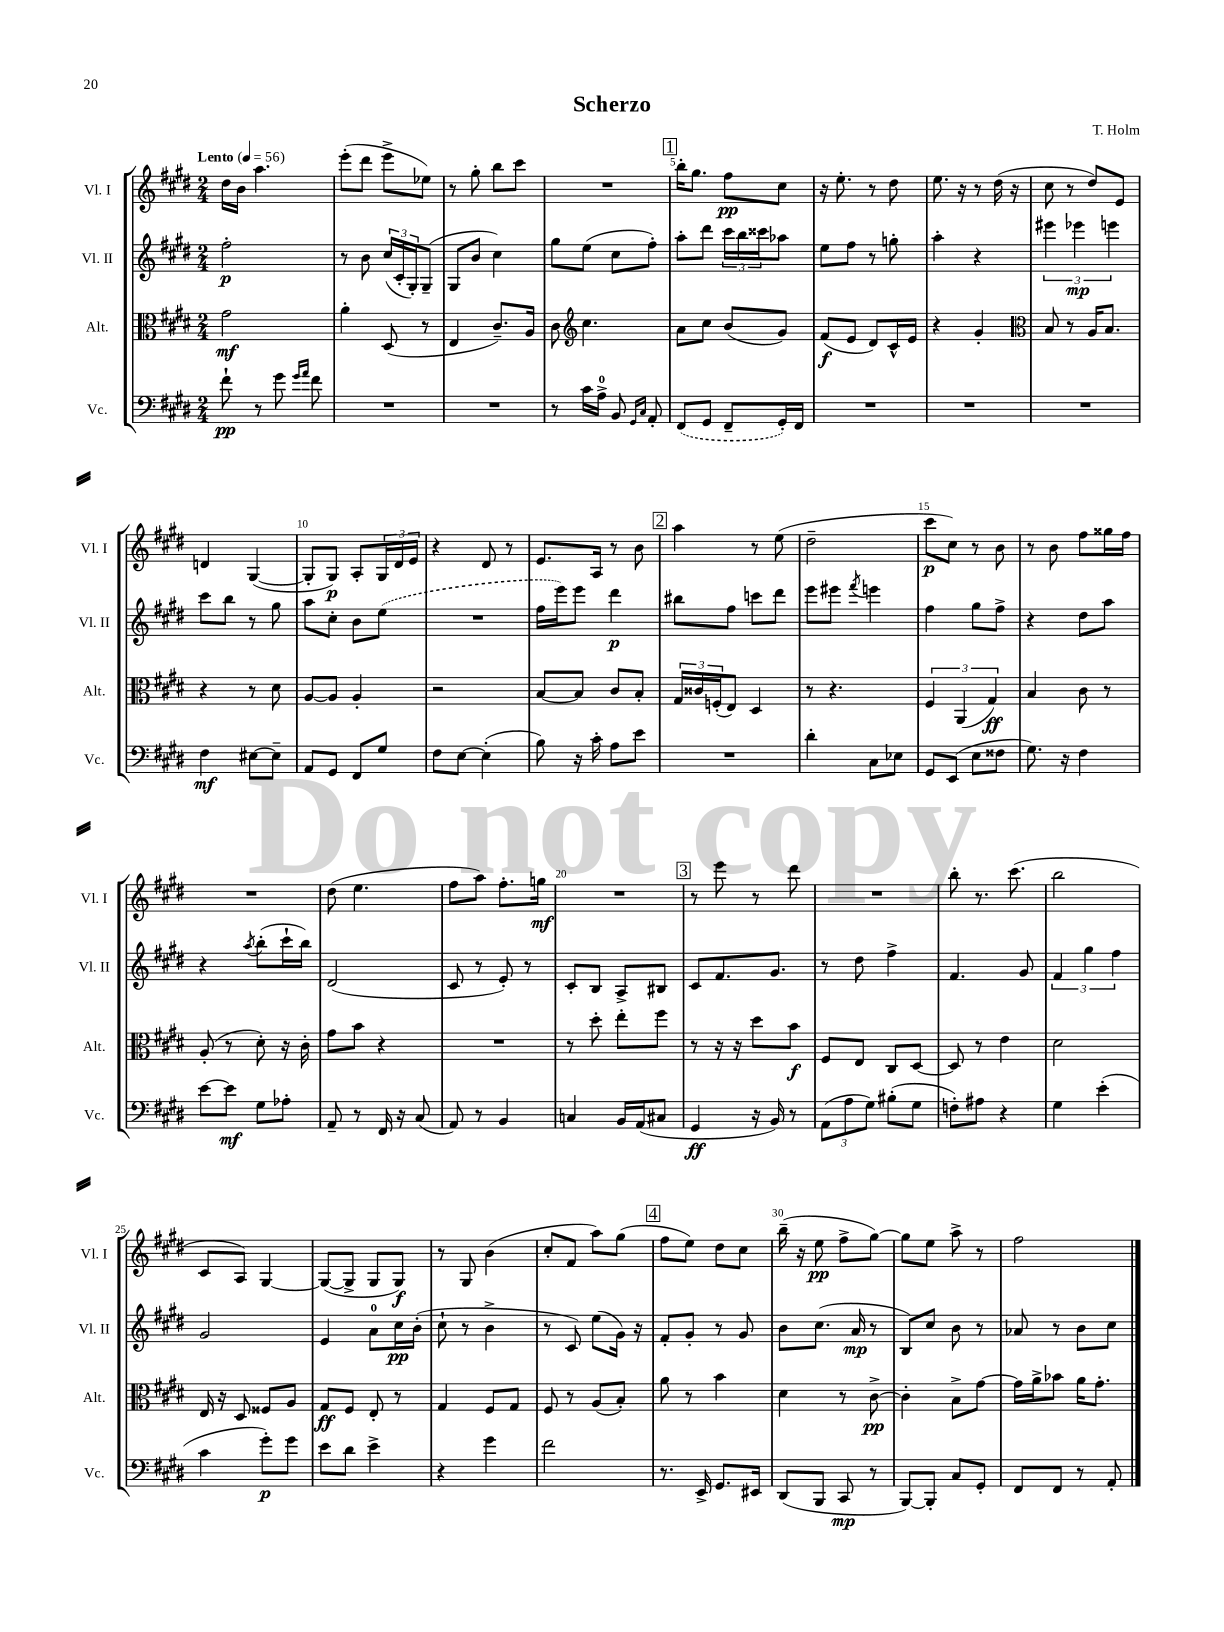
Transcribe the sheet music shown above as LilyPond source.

\header { title = "Scherzo" composer = "T. Holm" }
<<
\new StaffGroup <<
\new Staff = "s0" \with { instrumentName = "Vl. I" shortInstrumentName = "Vl. I" } {
    \clef treble \key e \major \numericTimeSignature \time 2/4 \tempo "Lento" 4 = 56
    dis''16 b'16 a''4. |
    e'''8-.( dis'''8 e'''8-> ees''8) |
    r8 gis''8-. b''8 cis'''8 |
    R2 |
    \mark \markup { \box "1" } b''16-. gis''8. fis''8\pp cis''8 |
    r16 e''8.-. r8 dis''8 |
    e''8. r16 r8 dis''16( r16 |
    cis''8 r8 dis''8) e'8 |
    d'4 gis4~( |
    gis8-. gis8\p) a8-. \tuplet 3/2 { gis16 dis'16 e'16 } |
    r4 dis'8 r8 |
    e'8. a16 r8 b'8 |
    \mark \markup { \box "2" } a''4 r8 e''8( |
    dis''2-- |
    cis'''8\p cis''8) r8 b'8 |
    r8 b'8 fis''8 gisis''16 fis''16 |
    R2 |
    dis''8( e''4. |
    fis''8 a''8) fis''8.-. g''16\mf |
    R2 |
    \mark \markup { \box "3" } r8 e'''8 r8 dis'''8 |
    R2 |
    b''8-. r8. cis'''8.( |
    b''2 |
    cis'8 a8) gis4~ |
    gis8~( gis8-> gis8 gis8\f) |
    r8 gis8 b'4( |
    cis''8-. fis'8 a''8) gis''8( |
    \mark \markup { \box "4" } fis''8 e''8) dis''8 cis''8 |
    b''16--( r16 e''8\pp fis''8-> gis''8~) |
    gis''8 e''8 a''8-> r8 |
    fis''2 \bar "|." |
}
\new Staff = "s1" \with { instrumentName = "Vl. II" shortInstrumentName = "Vl. II" } {
    \clef treble \key e \major \numericTimeSignature \time 2/4
    fis''2-.\p |
    r8 b'8 \tuplet 3/2 { cis''16( cis'16-. gis16-.) } gis8--( |
    gis8 b'8 cis''4) |
    gis''8 e''8( cis''8 fis''8-.) |
    \mark \markup { \box "1" } a''8-. dis'''8 \tuplet 3/2 { cis'''16 b''16 cisis'''16 } aes''8 |
    e''8 fis''8 r8 g''8-. |
    a''4-. r4 |
    \tuplet 3/2 { eis'''4 ees'''4\mp e'''4 } |
    cis'''8 b''8 r8 gis''8 |
    a''8 cis''8-. b'8 \once \slurDashed e''8( |
    R2 |
    fis''16 e'''16) e'''8 dis'''4\p |
    \mark \markup { \box "2" } bis''8 fis''8 c'''8 dis'''8 |
    e'''8 eis'''8 \acciaccatura { fis'''8 } e'''4 |
    fis''4 gis''8 fis''8-> |
    r4 dis''8 a''8 |
    r4 \acciaccatura { a''8 } b''8-.( cis'''16-! b''16) |
    dis'2( |
    cis'8 r8 e'8-.) r8 |
    cis'8-. b8 a8-> bis8 |
    \mark \markup { \box "3" } cis'8 fis'8. gis'8. |
    r8 dis''8 fis''4-> |
    fis'4. gis'8 |
    \tuplet 3/2 { fis'4 gis''4 fis''4 } |
    gis'2 |
    e'4 a'8-0 cis''16\pp b'16-.( |
    cis''8-! r8 b'4-> |
    r8 cis'8) e''8( gis'16) r16 |
    \mark \markup { \box "4" } fis'8-. gis'8-. r8 gis'8 |
    b'8 cis''8.( a'16\mp r8 |
    b8) cis''8 b'8 r8 |
    aes'8 r8 b'8 cis''8 \bar "|." |
}
\new Staff = "s2" \with { instrumentName = "Alt." shortInstrumentName = "Alt." } {
    \clef alto \key e \major \numericTimeSignature \time 2/4
    gis'2\mf |
    a'4-. dis8( r8 |
    e4 cis'8.--) a16 |
    cis'8 \clef treble cis''4. |
    \mark \markup { \box "1" } a'8 cis''8 b'8( gis'8) |
    fis'8\f( e'8 dis'8) cis'16-^ e'16 |
    r4 gis'4-. |
    \clef alto b8 r8 a16 b8. |
    r4 r8 dis'8 |
    a8~ a8 a4-. |
    r2 |
    b8~ b8 cis'8 b8-. |
    \mark \markup { \box "2" } \tuplet 3/2 { gis16 cisis'16 f16-.( } e8) dis4 |
    r8 r4. |
    \tuplet 3/2 { fis4 a,4( gis4\ff) } |
    b4 cis'8 r8 |
    a8-.( r8 dis'8-.) r16 cis'16-. |
    gis'8 b'8 r4 |
    R2 |
    r8 dis''8-. e''8-. fis''8 |
    \mark \markup { \box "3" } r8 r16 r16 dis''8 b'8\f |
    fis8 e8 cis8 dis8~ |
    dis8 r8 e'4 |
    dis'2 |
    e16 r16 dis8 fisis8 a8 |
    gis8\ff fis8 e8-. r8 |
    gis4 fis8 gis8 |
    fis8 r8 a8( b8-.) |
    \mark \markup { \box "4" } a'8 r8 b'4 |
    dis'4 r8 cis'8~->\pp |
    cis'4-. b8-> gis'8~ |
    gis'16 a'16-> bes'8 a'16 gis'8.-. \bar "|." |
}
\new Staff = "s3" \with { instrumentName = "Vc." shortInstrumentName = "Vc." } {
    \clef bass \key e \major \numericTimeSignature \time 2/4
    fis'8-!\pp r8 gis'8 \grace { gis'16 a'16 } fis'8 |
    R2 |
    R2 |
    r8 cis'16 a16-0-> b,8 \grace { gis,16 cis16 } a,8-. |
    \mark \markup { \box "1" } \once \slurDashed fis,8( gis,8 fis,8-- gis,16-.) fis,16 |
    R2 |
    R2 |
    R2 |
    fis4\mf eis8~ eis8-- |
    a,8 gis,8 fis,8 gis8 |
    fis8 e8~ e4-.( |
    b8) r16 cis'16-. a8 e'8 |
    \mark \markup { \box "2" } R2 |
    dis'4-. cis8 ees8 |
    gis,8 e,8( e8 fisis8 |
    gis8.) r16 fis4 |
    e'8~ e'8\mf gis8 aes8-. |
    a,8-- r8 fis,16 r16 cis8( |
    a,8) r8 b,4 |
    c4 b,16 a,16( cis8 |
    \mark \markup { \box "3" } gis,4\ff r16 b,16) r8 |
    \tuplet 3/2 { a,8( a8 gis8) } bis8-.( gis8 |
    f8-.) ais8 r4 |
    gis4 e'4-.( |
    cis'4 gis'8-.\p) gis'8 |
    e'8 dis'8 e'4-> |
    r4 gis'4 |
    fis'2 |
    \mark \markup { \box "4" } r8. e,16-> gis,8. eis,16 |
    dis,8( b,,8 cis,8\mp r8 |
    b,,8~) b,,8-. cis8 gis,8-. |
    fis,8 fis,8 r8 a,8-. \bar "|." |
}
>>
>>
\layout { \context { \Score \override BarNumber.break-visibility = ##(#f #t #t) barNumberVisibility = #(every-nth-bar-number-visible 5) } }
